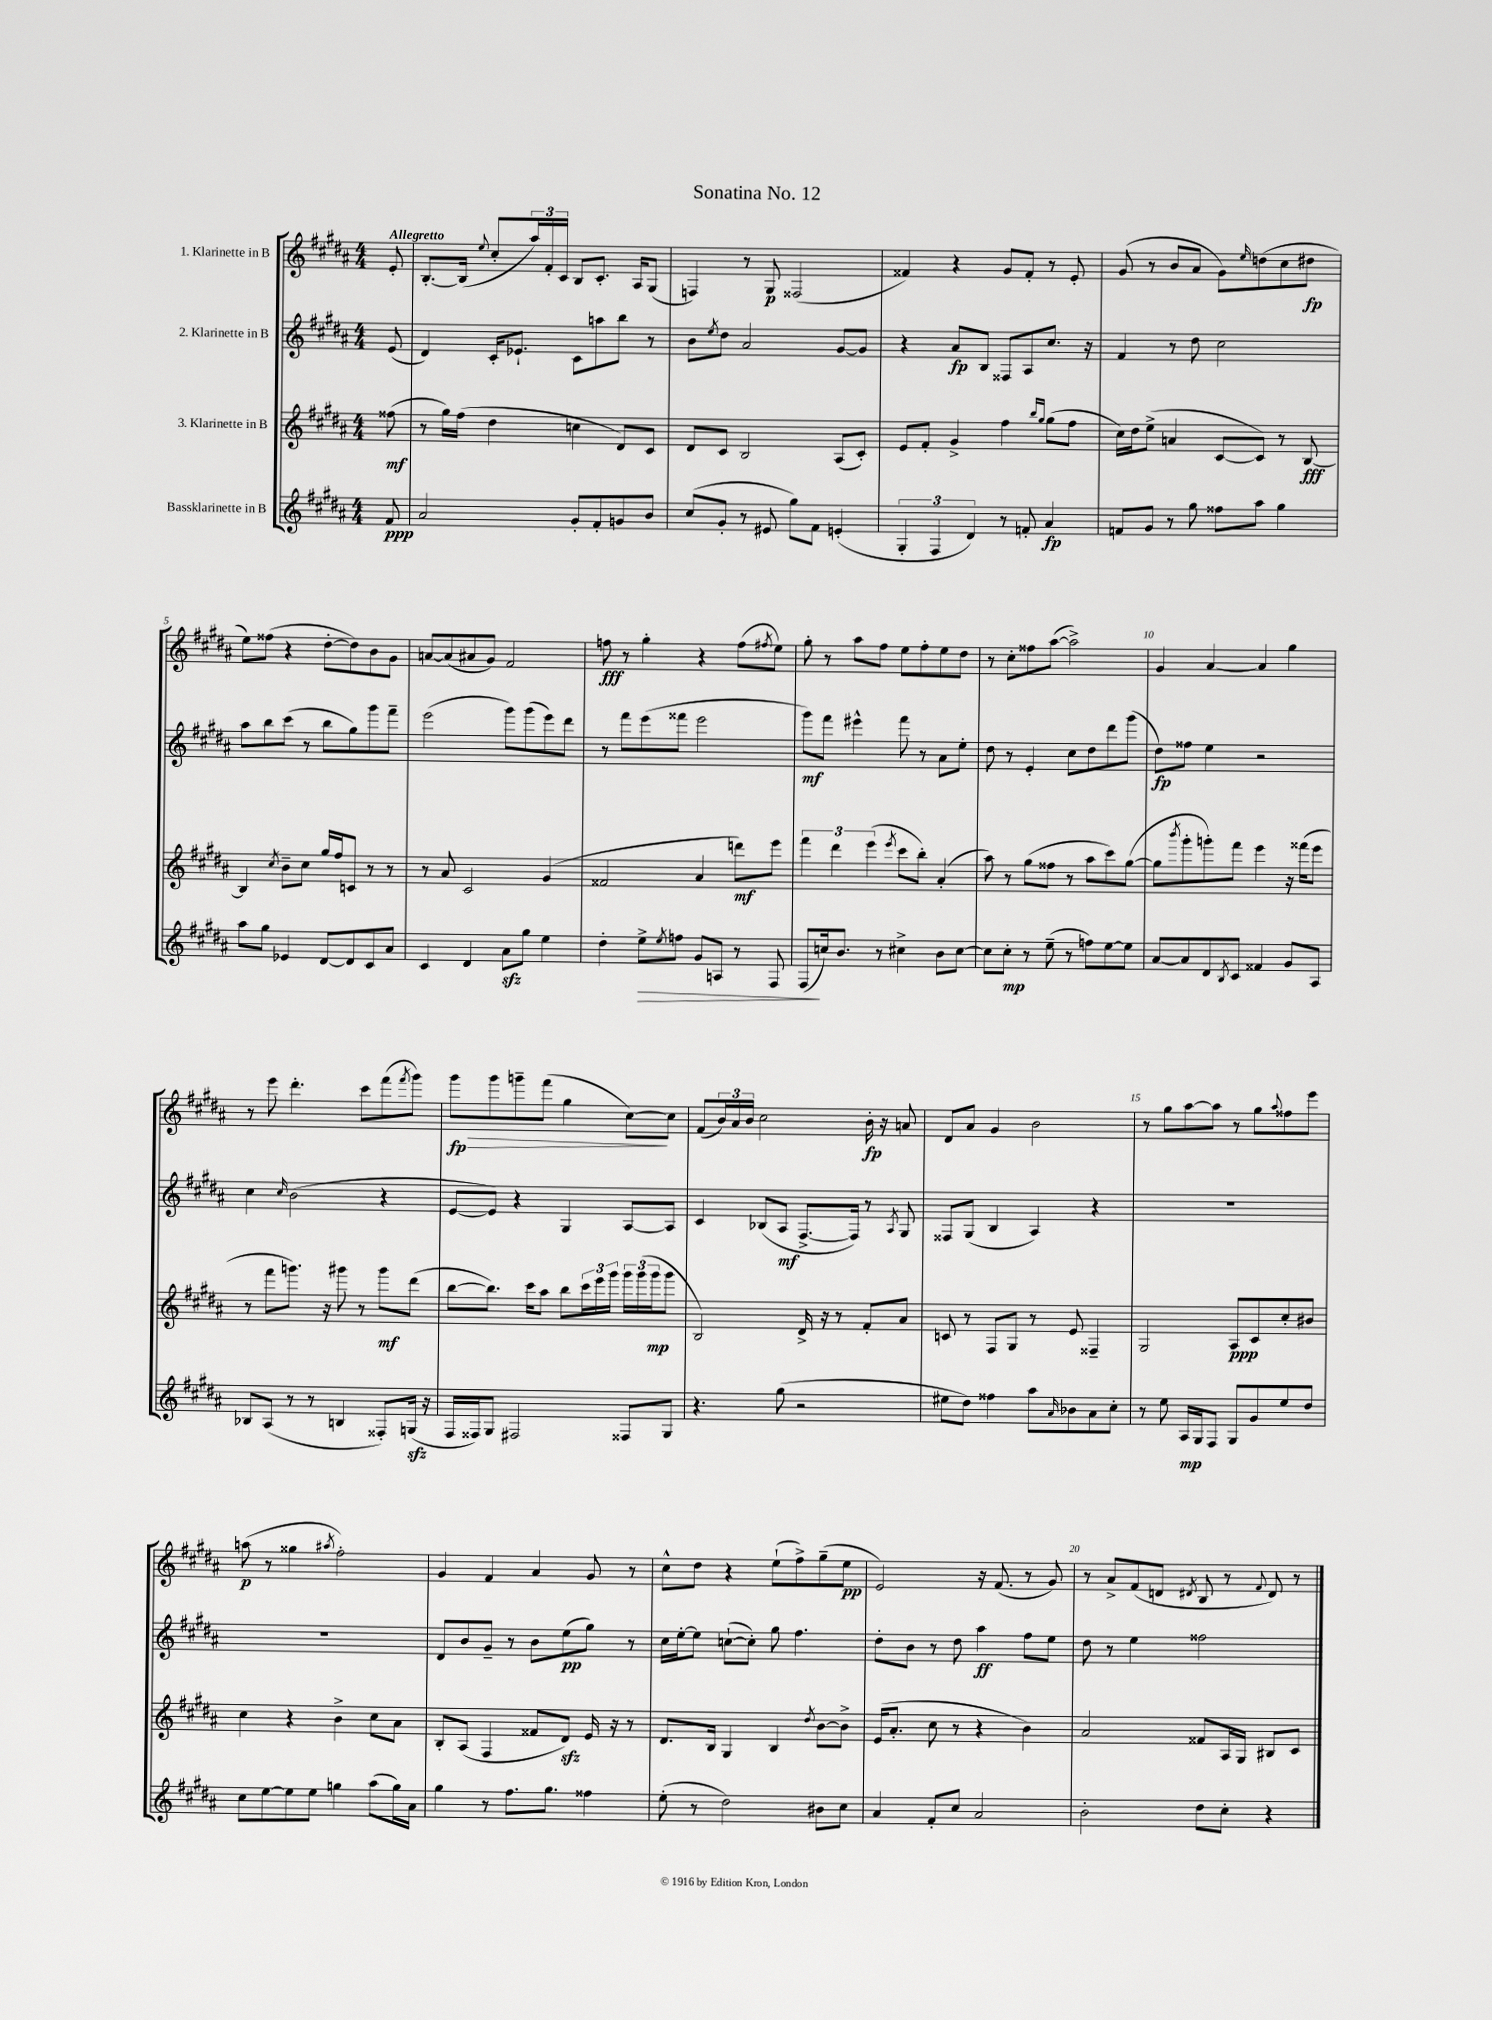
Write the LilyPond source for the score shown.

\header { title = "Sonatina No. 12" }
<<
\new StaffGroup <<
\new Staff = "s0" \with { instrumentName = "1. Klarinette in B" } {
    \clef treble \key b \major \numericTimeSignature \time 4/4 \partial 8 \tempo "Allegretto"
    e'8-. |
    b8.~-. b16( \appoggiatura { e''8 } cis''8-. \tuplet 3/2 { ais''16) fis'16-. cis'16 } b8 cis'8.-. ais16 gis8( |
    f4) r8 gis8\p fisis2( |
    fisis'4) r4 gis'8 fisis'8-. r8 e'8-. |
    gis'8( r8 b'8 ais'8 gis'8) \grace { e''16 } d''8( cis''8 dis''8\fp |
    e''8) fisis''8( r4 dis''8~-. dis''8) b'8 gis'8 |
    a'8~ a'8( ais'8 gis'8) fis'2 |
    f''8\fff r8 gis''4-. r4 f''8( \acciaccatura { fis''8 } e''8) |
    gis''8-. r8 ais''8 fis''8 e''8 fis''8-. e''8 dis''8 |
    r8 cis''8-. fisis''8 ais''8~( ais''2->) |
    gis'4 ais'4~ ais'4 gis''4 |
    r8 e'''8 dis'''4.-. cis'''8 fis'''8( \acciaccatura { fis'''8 } gis'''8) |
    gis'''8\fp\> gis'''8 g'''8-- fis'''8( gis''4 cis''8~\!) cis''8 |
    fis'8( \tuplet 3/2 { b'16) ais'16 b'16 } cis''2 b'16-.\fp r16 a'8 |
    dis'8 ais'8 gis'4 b'2 |
    r8 gis''8 ais''8~ ais''8 r8 gis''8 \appoggiatura { ais''8 } fisis''8 e'''8 |
    a''8\p( r8 gisis''4 \acciaccatura { ais''8 } fis''2-.) |
    gis'4 fis'4 ais'4 gis'8 r8 |
    cis''8-^ dis''8 r4 e''8-!( fis''8->) gis''8--( e''8\pp |
    e'2) r16 fis'8.( r8 gis'8) |
    r8 ais'8-> fis'8( d'8 \acciaccatura { dis'8 } b8 r8 \appoggiatura { fis'8 } dis'8) r8 \bar "|." |
}
\new Staff = "s1" \with { instrumentName = "2. Klarinette in B" } {
    \clef treble \key b \major \numericTimeSignature \time 4/4 \partial 8
    e'8( |
    dis'4) cis'16-. ees'8.-! cis'8 a''8 b''8 r8 |
    b'8 \acciaccatura { e''8 } dis''8 ais'2 gis'8~ gis'8 |
    r4 ais'8\fp b8 fisis8 ais8 cis''8. r16 |
    fis'4 r8 dis''8 cis''2 |
    ais''8 b''8 cis'''8( r8 b''8 gis''8) gis'''8 fis'''8-- |
    e'''2( gis'''8) gis'''8( e'''8) dis'''8 |
    r8 fis'''8 e'''8( fisis'''8 e'''2 |
    gis'''8\mf) fis'''8 eis'''4-^ fis'''8 r8 ais'8 e''8-. |
    dis''8 r8 e'4-. cis''8 dis''8 dis'''8 gis'''8( |
    dis''8\fp) fisis''8 e''4 r2 |
    cis''4 \grace { cis''16 } b'2( r4 |
    e'8~ e'8) r4 gis4 ais8~ ais8 |
    cis'4 bes8( ais8\mf fis8.~-> fis16) r8 \acciaccatura { ais8 } gis8 |
    fisis8 gis8( b4 ais4) r4 |
    R1 |
    R1 |
    dis'8 b'8 gis'8-- r8 b'8 e''8\pp( gis''8) r8 |
    cis''16 e''16~-. e''8 c''8~-!( c''8-.) gis''8 fis''4. |
    dis''8-. b'8 r8 dis''8 ais''4\ff fis''8 e''8 |
    dis''8 r8 e''4 fisis''2 \bar "|." |
}
\new Staff = "s2" \with { instrumentName = "3. Klarinette in B" } {
    \clef treble \key b \major \numericTimeSignature \time 4/4 \partial 8
    fisis''8\mf( |
    r8 gis''16) fis''16( dis''4 c''4 dis'8) cis'8 |
    dis'8 cis'8 b2 ais8( cis'8-.) |
    e'8 fis'8-. gis'4-> fis''4 \grace { b''16 gis''16 } gis''8( fis''8 |
    cis''16) dis''16 e''8->( a'4 cis'8~ cis'8) r8 b8~\fff |
    b4 \acciaccatura { cis''8 } b'8-- cis''8 gis''16 fis''16 c'8 r8 r8 |
    r8 ais'8 cis'2 gis'4( |
    fisis'2 ais'4 d'''8\mf) e'''8 |
    \tuplet 3/2 { fis'''4 dis'''4 e'''4( } \acciaccatura { e'''8 } cis'''8 b''8-.) ais'4-.( |
    ais''8) r8 gis''8( fisis''8 r8 ais''8 cis'''8) gis''8~( |
    gis''8 \acciaccatura { b'''8 } gis'''8-. g'''8-.) fis'''8 e'''4 r16 fisis'''16( e'''8 |
    r8 fis'''8 g'''8.) r16 gis'''8 r8 gis'''8\mf dis'''8( |
    b''8~ b''8.) cis'''16 ais''8 b''8 \tuplet 3/2 { cis'''16 e'''16 gis'''16 } \tuplet 3/2 { gis'''16 gis'''16( gis'''16\mp } gis'''8 |
    b2) dis'16-> r16 r8 fis'8-. ais'8 |
    c'8 r8 fis8 gis8 r8 e'8 fisis4-- |
    gis2 ais8\ppp cis'8 cis''8-. bis'8 |
    cis''4 r4 b'4-> cis''8 ais'8 |
    b8-. ais8( fis4 fisis'8 dis'8\sfz) e'16 r16 r8 |
    dis'8. b16 gis4 b4 \acciaccatura { dis''8 } b'8~ b'8-> |
    e'16( ais'8.-. cis''8 r8 r4 b'4) |
    ais'2 fisis'8 ais16 gis16 bis8 cis'8 \bar "|." |
}
\new Staff = "s3" \with { instrumentName = "Bassklarinette in B" } {
    \clef treble \key b \major \numericTimeSignature \time 4/4 \partial 8
    fis'8\ppp |
    ais'2 gis'8-. fis'8-. g'8 b'8 |
    cis''8( gis'8-. r8 eis'8 gis''8) fis'8 e'4-.( |
    \tuplet 3/2 { gis4-. fis4 dis'4) } r8 f'8-. ais'4\fp |
    f'8 gis'8 r8 gis''8 fisis''8 ais''8 gis''4 |
    ais''8 gis''8 ees'4 dis'8~ dis'8 cis'8 ais'8 |
    cis'4 dis'4 ais'8\sfz gis''8 e''4 |
    dis''4-. e''8->\> \acciaccatura { e''8 } f''8 gis'8 a8 r8 fis8 |
    fis8\!( c''16) b'8. r8 cis''4-> b'8 cis''8~ |
    cis''8 cis''8-.\mp r8 e''8--( r8 f''8) e''8~ e''8 |
    ais'8~ ais'8 dis'8 \acciaccatura { b8 } cis'8 fisis'4 gis'8 ais8 |
    bes8 ais8( r8 r8 b4 fisis8-.) g16\sfz( r16 |
    fis16 fisis16) gis8 fis2 fisis8 gis8 |
    r4. gis''8( r2 |
    eis''8 dis''8) fisis''4 ais''8 \grace { ais'16 } bes'8 ais'8 cis''8-. |
    r8 e''8 ais16\mp gis16 fis8 gis8 gis'8 e''8 dis''8 |
    cis''8 e''8~ e''8 e''8 g''4 ais''8( g''16) ais'16 |
    gis''4 r8 fis''8. gis''8. fisis''4 |
    e''8-.( r8 dis''2) bis'8 cis''8 |
    ais'4 fis'8-. cis''8 ais'2 |
    b'2-. dis''8 cis''8-. r4 \bar "|." |
}
>>
>>
\layout { \context { \Score \override BarNumber.break-visibility = ##(#f #t #t) barNumberVisibility = #(every-nth-bar-number-visible 5) } }
